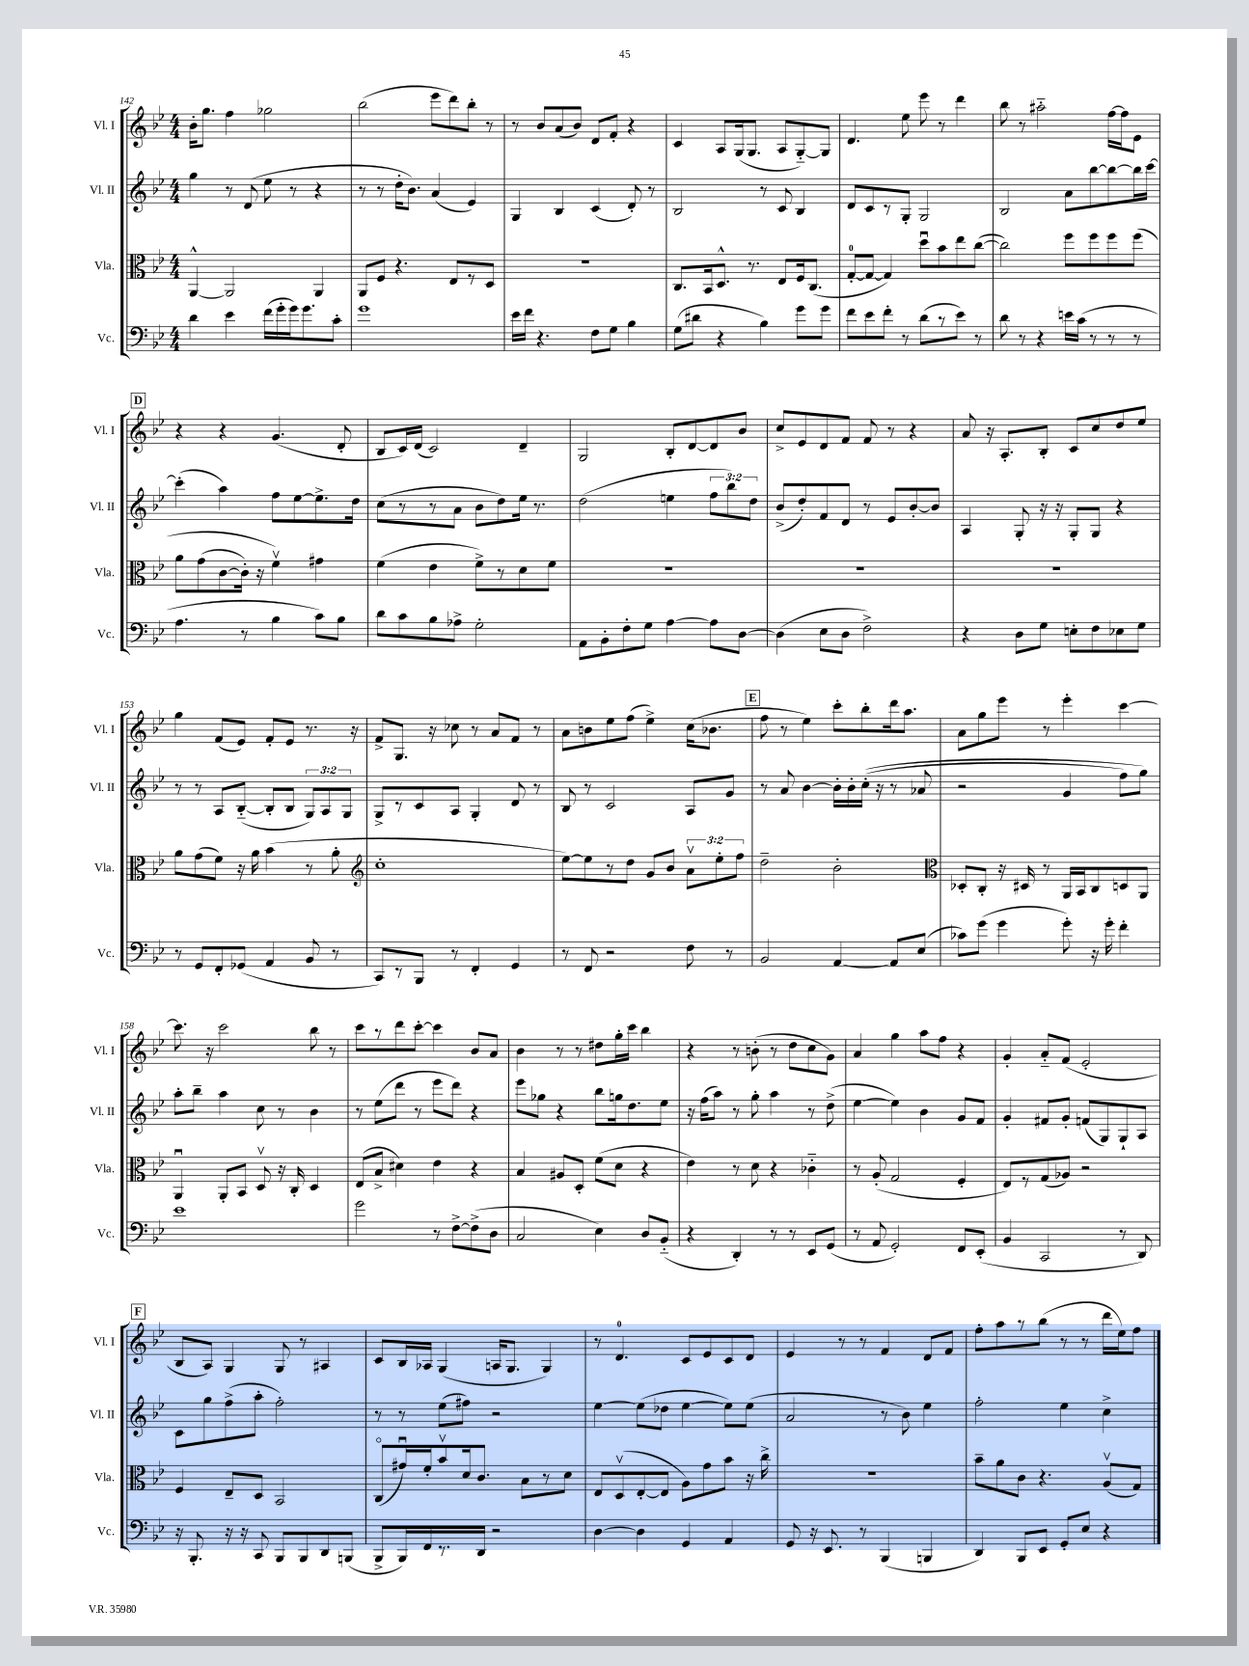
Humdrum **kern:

**kern	**kern	**kern	**kern
*part4	*part3	*part2	*part1
*staff4	*staff3	*staff2	*staff1
*I"Vc.	*I"Vla.	*I"Vl. II	*I"Vl. I
*I'Vc.	*I'Vla.	*I'Vl. II	*I'Vl. I
*clefF4	*clefC3	*clefG2	*clefG2
*k[b-e-]	*k[b-e-]	*k[b-e-]	*k[b-e-]
*M4/4	*M4/4	*M4/4	*M4/4
=142	=142	=142	=142
4d\	[4AA^^/	4gg\	16b-'\KL
.	.	.	8.gg\J
4e-\	2AA/]	8r	4ff\
.	.	(8d/	.
(16f\LL	.	8ee-\	2gg-X\
16g'\	.	.	.
16g\J)	.	8r	.
8.g\	.	.	.
.	4AA/	4r	.
8c'\J	.	.	.
=143	=143	=143	=143
1g	8AA/L	8r	(2bb-\
.	8F/J	8r	.
.	4.r	16dd'\KL	.
.	.	8.b-\J)	.
.	.	(4a/	8eee-\L
.	8E-/L	.	8ddd\)
.	8r	4e-/)	8bb-'\J
.	8D/J	.	8r
=144	=144	=144	=144
16e-\LL	1r	4G/	8r
16f\JJ	.	.	.
4.r	.	.	8b-/L
.	.	4B-/	(8a/
.	.	.	8b-/J)
8F\L	.	(4c/	8d/L
8G\J	.	.	8f'/J
4B-\	.	8d'/)	4r
.	.	8r	.
=145	=145	=145	=145
(8G\L	8.C/L	2B-/	4c/
8d#X\J	.	.	.
.	16BB-/k	.	.
4r	8.D^^/J	.	8A/L
.	.	.	(16G/k
.	8.r	.	8.G/J
4B-\)	.	8r	.
.	8E-/L	8c/	8A/L
8g\L	16F/k	4B-/	[8G/)
.	(8.C/J	.	.
8g\J	.	.	8G/J]
=146	=146	=146	=146
8f\L	[8G'/L	8d/L	4.d/
8e-\	8G/J_	8c/	.
8f'\J	4G/])	8r	.
8r	.	8G'/J	8ee-\
(8d\L	8ddu\L	2G/	8eee-\
8r	8b-\	.	8r
8e-\J)	8ee-\	.	4ddd\
8r	([8cc\J	.	.
=147	=147	=147	=147
8d\	2cc\])	2B-/	8bb-\
8r	.	.	8r
4r	.	.	2aa#X\
16en\LL	8ff\L	8a\L	.
(16c\JJ	.	.	.
8r	8ff\	[8bb-\	.
8r	8ff\	8bb-\_	[16ff\LL
.	.	.	16ff\J]
8r	(8ff\J	16bb-\L]	8e-\J
.	.	[16ccc\JJ	.
!!LO:LB:g=z
!!LO:REH:place=s1:t=D
=148	=148	=148	=148
4.A\	8a\L	(4ccc'\]	4r
.	(8g\	.	.
.	[8c\	4aa\)	4r
8r	16c'\Jk])	.	.
.	16r	.	.
4B-\	4fv\)	8ff\L	(4.g/
.	.	[8ee-\	.
8c\L)	4g#X\	8.ee-^\]	.
8B-\J	.	.	8d'/
.	.	16dd\Jk	.
=149	=149	=149	=149
8d\L	(4f\	(8cc\L	8B-/L
8c\	.	8r	16c/L)
.	.	.	(16d/JJ
8B-\	4e-\	8r	2c/)
8A-X^\J	.	8a\J	.
2G'\	8f^\L)	8b-\L	.
.	8r	8dd\)	.
.	8d\	16ee-\Jk	4d~/
.	.	8.r	.
.	8f\J	.	.
=150	=150	=150	=150
8AA\L	1r	(2dd\	2G/
8BB-'\	.	.	.
8F'\	.	.	.
8G\J	.	.	.
[4A\	.	4een\	8B-'/L
.	.	.	[8d/
8A\L]	.	12ff\L	8d/]
.	.	12bb-\)	.
[8D\J	.	.	8b-/J
.	.	12dd\J	.
=151	=151	=151	=151
(4D\]	1r	(8b-^/L	8cc^/L
.	.	8dd'/)	8e-/
8E-\L	.	8f/	8d/
8D\J	.	8d/J	8f/J
2F^\)	.	8r	8f/
.	.	8e-/L	8r
.	.	[8b-'/	4r
.	.	8b-/J]	.
=152	=152	=152	=152
4r	1r	4A/	8a/
.	.	.	16r
.	.	.	8.A'/L
8D\L	.	8G'/	.
8G\J	.	16r	8B-'/J
.	.	16r	.
8En'\L	.	8G'/L	8c/L
8F\	.	8G/J	8cc/
8E-X\	.	4r	8dd/
8G\J	.	.	8ee-/J
!!LO:LB:g=z
=153	=153	=153	=153
8r	8a\L	8r	4gg\
8GG/L	(8g\	8r	.
8FF'/	8f\J)	8A/L	(8f/L
(8GG-X/J	16r	([8B-/J	8e-/J)
.	16a\	.	.
4AA/	(4b-\	8B-'/L]	8f'/L
.	.	8B-/J	8e-/J
8BB-/	8r	12G/L)	8.r
.	.	12A/	.
8r	8a'\	.	.
.	.	12G/J	.
.	.	.	16r
=154	=154	=154	=154
*	*clefG2	*	*
8CC/L)	1cc'	8G^/L	8f^/L
8r	.	8r	8.G/J
8BBB-/J	.	8c/	.
.	.	.	16r
8r	.	8A/J	8cc-X\
4FF'/	.	4G'/	8r
.	.	.	8a/L
4GG/	.	8d/	8f/J
.	.	8r	8r
=155	=155	=155	=155
8r	[8ee-\L)	8B-/	8a\L
8FF/	8ee-\]	8r	8bn\
2r	8r	2c/	8ee-\
.	8dd\J	.	(8ff\J
.	8g/L	.	4ee-^\)
.	8b-/J	.	.
8F\	12av\L	8A/L	(16cc\KL
.	.	.	8.b-X\J
.	12ee-'\	.	.
8r	.	8g/J	.
.	12ff\J	.	.
!!LO:REH:place=s1:t=E
=156	=156	=156	=156
2BB-/	2dd~\	8r	8ff\
.	.	8a/	8r
.	.	[4b-\	4ee-\)
[4AA/	2b-'\	16b-'\LL]	8ccc'\L
.	.	16b-'\	.
.	.	((16cc'\JJ	8bb-'\
.	.	16r	.
8AA/L]	.	8r	16ddd\k
.	.	.	8.aa\J
(8E-/J	.	8a-X/	.
=157	=157	=157	=157
*	*clefC3	*	*
8c-X\L)	8D-X'/L	2r	8a\L
(8g\J	8C'/J	.	8gg\
4g\	16r	.	8eee-\J
.	16D#X/	.	.
.	8r	.	8r
8g'\)	16AA/LL	4g/	4eee-'\
.	16BB-/J	.	.
16r	8C/	.	.
16g'\	.	.	.
4f'\	8Dn/	8ff\L)	[4ccc\
.	8AA/J	8gg\J)	.
!!LO:LB:g=z
=158	=158	=158	=158
1e-	4AAu/	8aa'\L	8.ccc\]
.	.	8bb-~\J	.
.	.	.	16r
.	8AA'/L	4aa\	2ccc\
.	8BB-/J	.	.
.	8Dv/	8cc\	.
.	16r	8r	.
.	16C'/	.	.
.	4D/	4b-\	8bb-\
.	.	.	8r
=159	=159	=159	=159
2g\	(8E-/L	8r	8ccc\L
.	8B-^/J	(8ee-\L	8r
.	4d#X\)	8ddd\J	8ddd\
.	.	8r	[8ccc'\J
8r	4e-\	8eee-\L	4ccc\]
[8F^\L	.	8ddd\J)	.
(8F^\]	4r	4r	8b-/L
8D\J	.	.	8a/J
=160	=160	=160	=160
2C/	4B-/	8eee-\L	4b-\
.	.	8gg-X\J	.
.	8A#X/L	4r	8r
.	8D'/J	.	8r
4E-\)	(8f\L	8bb-\L	8dd#X\L
.	8d\J	16ggn\k	16gg'\L
.	.	8.dd\	16ccc\JJ
8D/L	4r	.	4bb-\
(8BB-/J	.	8ee-\J	.
=161	=161	=161	=161
4r	4e-\)	16r	4r
.	.	(16ff\KL	.
.	.	8aa\J)	.
4DD'/)	8r	8r	8r
.	8d\	8gg'\	(8bn'\
8r	4r	4aa\	8r
8r	.	.	8dd\L
8EE-/L	4c-X\	8r	8cc\
(8GG/J	.	(8dd^\	8g\J)
=162	=162	=162	=162
8r	8r	[4ee-\	4a/
8AA/	(8A'/	.	.
2GG'/)	2G/	4ee-\])	4gg\
.	.	4b-\	8aa\L
.	.	.	8ff\J
8FF/L	4F'/	8g/L	4r
(8EE-'/J	.	8f/J	.
=163	=163	=163	=163
4BB-/	8E-/L)	4g'/	4g'/
.	8r	.	.
2CC/	(8G/	8f#X/L	8a/L
.	8A-X/J)	8g'/J	(8f/J
.	2r	(8fn/L	2e-'/
.	.	8G/)	.
8r	.	8G`/	.
8DD/)	.	8A/J	.
!!LO:LB:g=z
!!LO:REH:place=s1:t=F
=164	=164	=164	=164
16r	4F/	8c\L	8B-/L
8.BBB-'/	.	.	.
.	.	8gg\	8A/J)
16r	8E-~/L	(8ff^\	4G/
16r	.	.	.
8CC/	8D/J	8aa'\J	.
8BBB-/L	2BB-/	2ff'\)	8G/
8BBB-/	.	.	8r
8DD/	.	.	4A#X/
(8BBBn/J	.	.	.
=165	=165	=165	=165
8BBB-^/L	(8C/L	8r	8c/L
16BBB-/L)	16g#Xu/L)	8r	16B-/L
16FF/	16f'/J	.	16A-X/JJ
8.r	8b-v/	(8ee-\L	(4G/
.	16d/k	8ff#X\J)	.
16DD/JJ	8.c/J	.	.
2r	.	2r	16An/KL
.	.	.	8.G/J
.	8B-\L	.	.
.	8r	.	4G/)
.	8d\J	.	.
=166	=166	=166	=166
[4D\	8E-/L	[4ee-\	8r
.	(8Dv/	.	4.d/
4D\]	[8E-'/	(8ee-\L]	.
.	8E-/J]	8dd-X\J	.
4GG/	8A\L)	[4ee-\	8c/L
.	8g\	.	8e-/
4AA/	8b-\J	8ee-\L])	8c/
.	16r	(8ee-\J	8d/J
.	16cc^\	.	.
=167	=167	=167	=167
8GG/	1r	2a/	4e-/
16r	.	.	.
8.EE-/	.	.	.
.	.	.	8r
8r	.	.	8r
(4BBB-/	.	8r	4f/
.	.	8b-\)	.
4BBBn/	.	4ee-\	8d/L
.	.	.	8f/J
=168	=168	=168	=168
4DD/)	8b-~\L	2ff'\	8ff'\L
.	8a\	.	8aa\
8BBB-/L	8c\J	.	8r
8EE-/J	4.r	.	(8bb-\J
8GG'/L	.	4ee-\	8r
8E-/J	.	.	8r
4r	(8Av/L	4cc^\	16ddd\LL
.	.	.	16ee-\J)
.	8G/J)	.	8ff\J
==	==	==	==
*-	*-	*-	*-
